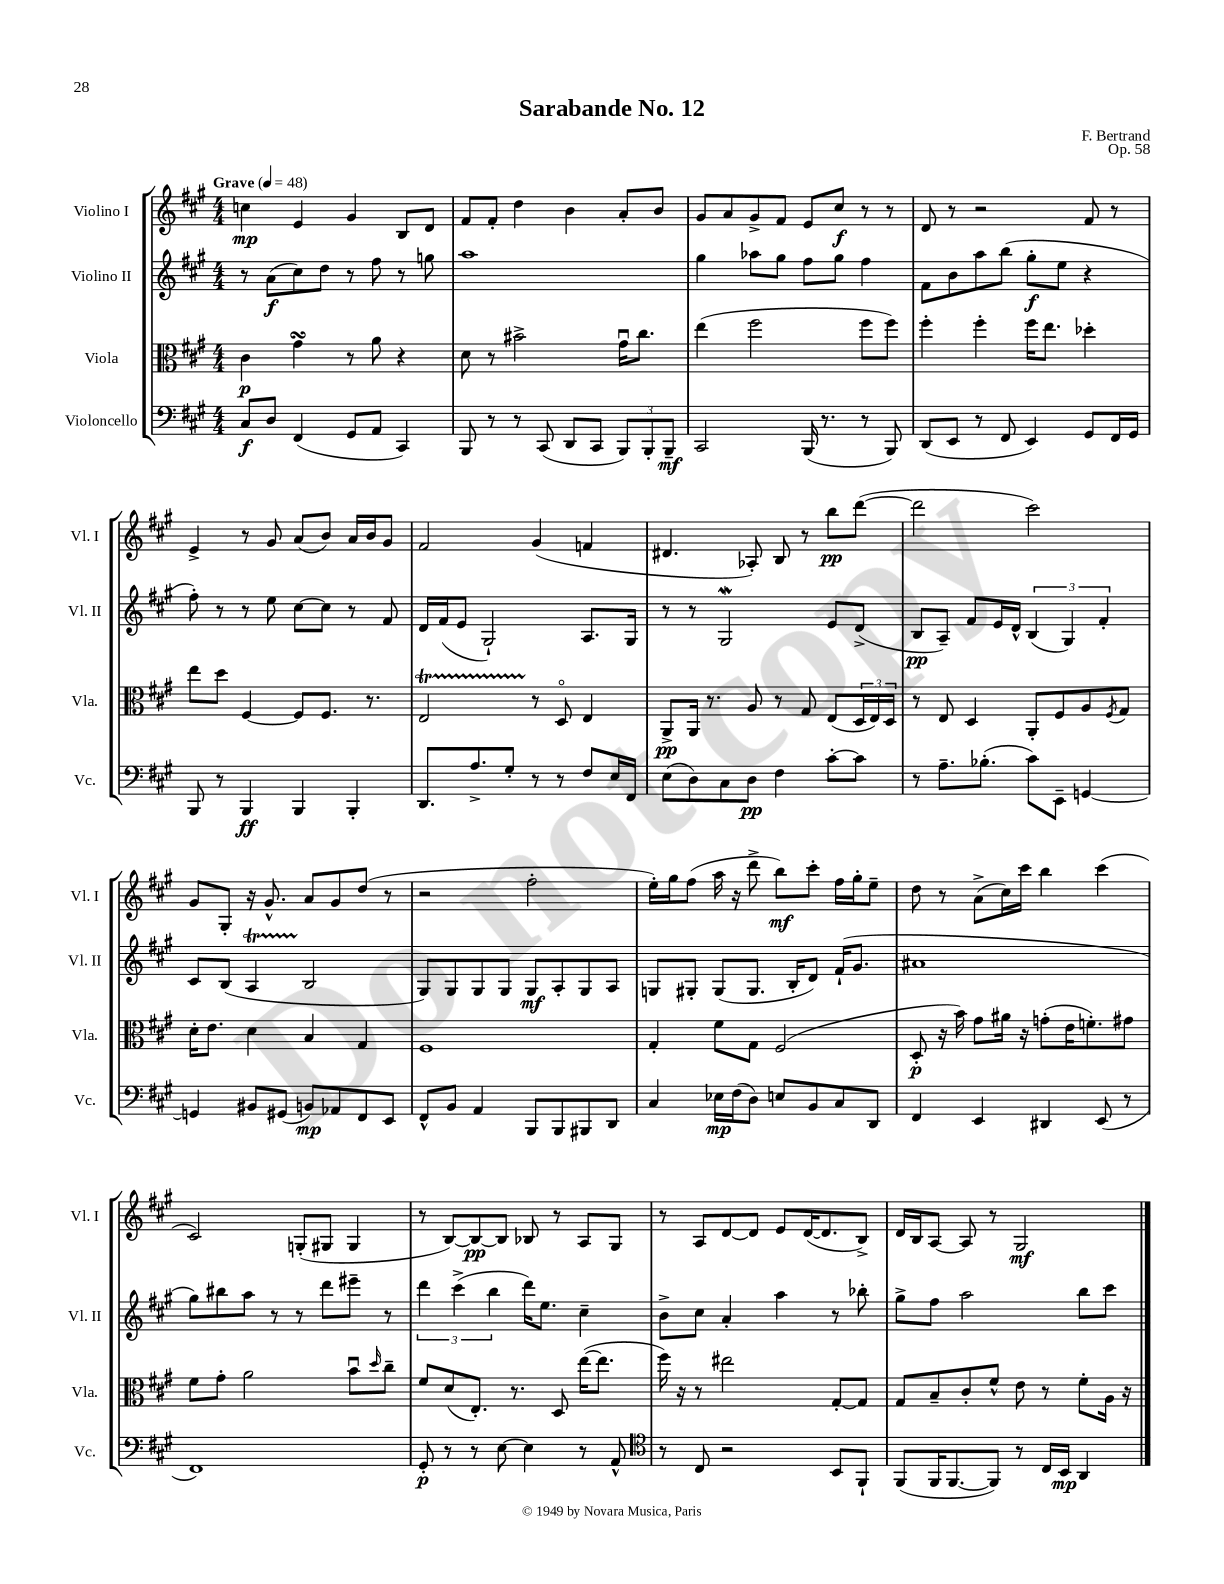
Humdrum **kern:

**kern	**dynam	**kern	**dynam	**kern	**dynam	**kern	**dynam
*part4	*part4	*part3	*part3	*part2	*part2	*part1	*part1
*staff4	*staff4	*staff3	*staff3	*staff2	*staff2	*staff1	*staff1
*I"Violoncello	*	*I"Viola	*	*I"Violino II	*	*I"Violino I	*
*I'Vc.	*	*I'Vla.	*	*I'Vl. II	*	*I'Vl. I	*
*clefF4	*	*clefC3	*	*clefG2	*	*clefG2	*
*k[f#c#g#]	*	*k[f#c#g#]	*	*k[f#c#g#]	*	*k[f#c#g#]	*
*M4/4	*	*M4/4	*	*M4/4	*	*M4/4	*
*MM48	*	*MM48	*	*MM48	*	*MM48	*
=1	=1	=1	=1	=1	=1	=1	=1
!	!	!	!	!	!	!LO:TX:a:B:t=Grave	!
8C#/L	f	4c#\	p	8r	.	4ccn\	mp
8D/J	.	.	.	(8a\L	f	.	.
(4FF#/	.	4g#sSsS\	.	8cc#\)	.	4e/	.
.	.	.	.	8dd\J	.	.	.
8GG#/L	.	8r	.	8r	.	4g#/	.
8AA/J	.	8a\	.	8ff#\	.	.	.
4CC#/)	.	4r	.	8r	.	8B/L	.
.	.	.	.	8ggn\	.	8d/J	.
=2	=2	=2	=2	=2	=2	=2	=2
8BBB/	.	8d\	.	1aa	.	8f#/L	.
8r	.	8r	.	.	.	8f#'/J	.
8r	.	2b#X^\	.	.	.	4dd\	.
(8CC#/	.	.	.	.	.	.	.
8DD/L	.	.	.	.	.	4b\	.
8CC#/J	.	.	.	.	.	.	.
12BBB/L)	.	16g#u\KL	.	.	.	8a'/L	.
.	.	8.cc#\J	.	.	.	.	.
12BBB'/	.	.	.	.	.	.	.
.	.	.	.	.	.	8b/J	.
12BBB~/J	mf	.	.	.	.	.	.
=3	=3	=3	=3	=3	=3	=3	=3
2CC#/	.	(4ee\	.	4gg#\	.	8g#/L	.
.	.	.	.	.	.	8a/	.
.	.	2ff#\	.	8aa-X\L	.	8g#^/	.
.	.	.	.	8gg#\J	.	8f#/J	.
(16BBB/	.	.	.	8ff#\L	.	8e/L	.
8.r	.	.	.	.	.	.	.
.	.	.	.	8gg#\J	.	8cc#/J	f
8r	.	8ff#\L	.	4ff#\	.	8r	.
8BBB/)	.	8ff#\J)	.	.	.	8r	.
=4	=4	=4	=4	=4	=4	=4	=4
(8DD/L	.	4ff#'\	.	8f#\L	.	8d/	.
8EE/J	.	.	.	8b\	.	8r	.
8r	.	4ff#'\	.	8aa\	.	2r	.
8FF#/	.	.	.	(8bb\J	.	.	.
4EE/)	.	16ff#\KL	.	8gg#'\L	f	.	.
.	.	8.ee\J	.	.	.	.	.
.	.	.	.	8ee\J	.	.	.
8GG#/L	.	4dd-X'\	.	4r	.	8f#/	.
16FF#/L	.	.	.	.	.	8r	.
16GG#/JJ	.	.	.	.	.	.	.
!!LO:LB:g=z
=5	=5	=5	=5	=5	=5	=5	=5
8BBB/	.	8ee\L	.	8ff#'\)	.	4e^/	.
8r	.	8dd\J	.	8r	.	.	.
4BBB/	ff	[4F#/	.	8r	.	8r	.
.	.	.	.	8ee\	.	8g#/	.
4BBB/	.	8F#/L]	.	[8cc#\L	.	(8a/L	.
.	.	8.F#/J	.	8cc#\J]	.	8b/J)	.
4BBB'/	.	.	.	8r	.	16a/LL	.
.	.	8.r	.	.	.	16b/J	.
.	.	.	.	8f#/	.	8g#/J	.
=6	=6	=6	=6	=6	=6	=6	=6
8.DD/L	.	2ET/	.	16d/LL	.	2f#/	.
.	.	.	.	(16f#/J	.	.	.
.	.	.	.	8e/J	.	.	.
8.A^/	.	.	.	.	.	.	.
.	.	.	.	2G#`/)	.	.	.
8G#'/J	.	.	.	.	.	.	.
8r	.	8r	.	.	.	(4g#/	.
8r	.	8D/	.	.	.	.	.
8F#/L	.	4E/	.	8.A/L	.	4fn/	.
16E/L	.	.	.	.	.	.	.
16FF#/JJ	.	.	.	16G#/Jk	.	.	.
=7	=7	=7	=7	=7	=7	=7	=7
(8E\L	.	8AA^/L	pp	8r	.	4.d#X/	.
8D\)	.	16AA/Jk	.	8r	.	.	.
.	.	8.r	.	.	.	.	.
8C#\	.	.	.	2G#W/	.	.	.
8D\J	pp	8A/	.	.	.	8A-X'/)	.
4F#\	.	8r	.	.	.	8B/	.
.	.	8G#/	.	.	.	8r	.
[8c#'\L	.	(8E/L	.	8e/L	.	8bb\L	pp
8c#\J]	.	24D/L	.	(8d^/J	.	([8ddd\J	.
.	.	24E/)	.	.	.	.	.
.	.	24D/JJ	.	.	.	.	.
=8	=8	=8	=8	=8	=8	=8	=8
8r	.	8r	.	8B/L	pp	2ddd\]	.
8.A~\L	.	8E/	.	8A~/J)	.	.	.
.	.	4D/	.	8f#/L	.	.	.
(8.B-X'\J	.	.	.	.	.	.	.
.	.	.	.	16e/L	.	.	.
.	.	.	.	16d^^/JJ	.	.	.
8c#\L)	.	8AA'/L	.	(6B/	.	2ccc#\)	.
8EE~\J	.	8F#/	.	.	.	.	.
.	.	.	.	6G#/)	.	.	.
[4GGn/	.	8A/	.	.	.	.	.
.	.	.	.	6f#'/	.	.	.
.	.	8qF#/	.	.	.	.	.
.	.	8G#/J	.	.	.	.	.
!!LO:LB:g=z
=9	=9	=9	=9	=9	=9	=9	=9
4GGn/]	.	16d'\KL	.	8c#/L	.	8g#/L	.
.	.	8.e\J	.	.	.	.	.
.	.	.	.	(8B/J	.	8G#'/J	.
8BB#X/L	.	4d\	.	4AT/	.	16r	.
.	.	.	.	.	.	8.g#^^/	.
(8GG#X/J	.	.	.	.	.	.	.
8BBn/L)	mp	4B/	.	2B/	.	8a/L	.
8AA-X/	.	.	.	.	.	8g#/	.
8FF#/	.	4G#/	.	.	.	(8dd/J	.
8EE/J	.	.	.	.	.	8r	.
=10	=10	=10	=10	=10	=10	=10	=10
8FF#^^/L	.	1F#	.	8G#/L)	.	2r	.
8BB/J	.	.	.	8G#/	.	.	.
4AA/	.	.	.	8G#/	.	.	.
.	.	.	.	8G#/J	.	.	.
8BBB/L	.	.	.	8G#/L	mf	2ff#'\	.
8BBB/	.	.	.	8A'/	.	.	.
8BBB#X/	.	.	.	8G#/	.	.	.
8DD/J	.	.	.	8A/J	.	.	.
=11	=11	=11	=11	=11	=11	=11	=11
4C#/	.	4G#'/	.	8Gn/L	.	16ee'\LL)	.
.	.	.	.	.	.	16gg#\J	.
.	.	.	.	8G#X'/J	.	(8ff#\J	.
16E-X\LL	mp	8f#\L	.	(8G#/L	.	16aa\	.
(16F#\J	.	.	.	.	.	16r	.
8D\J)	.	8G#\J	.	8.G#/J	.	8ddd^\	.
8En/L	.	(2F#/	.	.	.	8bb\L)	mf
.	.	.	.	16B'/KL	.	.	.
8BB/	.	.	.	8d/J)	.	8ccc#'\J	.
8C#/	.	.	.	(16f#`/KL	.	16ff#\LL	.
.	.	.	.	8.g#/J	.	16gg#'\J	.
8DD/J	.	.	.	.	.	8ee~\J	.
=12	=12	=12	=12	=12	=12	=12	=12
4FF#/	.	8D'/	p	1a#X	.	8dd\	.
.	.	16r	.	.	.	8r	.
.	.	16b\)	.	.	.	.	.
4EE/	.	8g#\L	.	.	.	(8a^\L	.
.	.	16a#X\Jk	.	.	.	16cc#\L)	.
.	.	16r	.	.	.	16ccc#\JJ	.
4DD#X/	.	(8gn'\L	.	.	.	4bb\	.
.	.	16e\K	.	.	.	.	.
.	.	8.fn'\)	.	.	.	.	.
(8EE/	.	.	.	.	.	(4ccc#\	.
8r	.	8g#X\J	.	.	.	.	.
!!LO:LB:g=z
=13	=13	=13	=13	=13	=13	=13	=13
1FF#)	.	8f#\L	.	8gg#\L)	.	2c#/)	.
.	.	8g#'\J	.	8bb#X\	.	.	.
.	.	2a\	.	8aa\J	.	.	.
.	.	.	.	8r	.	.	.
.	.	.	.	8r	.	(8Gn'/L	.
.	.	.	.	8ddd\L	.	8G#X/J	.
.	.	8bu\L	.	8eee#X~\J	.	4G#/	.
.	.	16qqdd/	.	.	.	.	.
.	.	8cc#~\J	.	8r	.	.	.
=14	=14	=14	=14	=14	=14	=14	=14
8GG#'/	p	8f#/L	.	6ddd\	.	8r	.
8r	.	(8d/	.	.	.	[8B/L)	.
.	.	.	.	(6ccc#^\	.	.	.
8r	.	8.E'/J)	.	.	.	8B/_	pp
.	.	.	.	6bb\	.	.	.
[8E\	.	.	.	.	.	8B/J]	.
.	.	8.r	.	.	.	.	.
4E\]	.	.	.	16ddd\KL)	.	8B-X/	.
.	.	.	.	8.ee\J	.	.	.
.	.	8D/	.	.	.	8r	.
8r	.	([16ee\KL	.	4cc#~\	.	8A/L	.
.	.	8.ee\J]	.	.	.	.	.
8AA^^/	.	.	.	.	.	8G#/J	.
=15	=15	=15	=15	=15	=15	=15	=15
*clefC4	*	*	*	*	*	*	*
8r	.	16ff#\)	.	8b^\L	.	8r	.
.	.	16r	.	.	.	.	.
8C#/	.	8r	.	8cc#\J	.	8A/L	.
2r	.	2ee#X\	.	4a'/	.	[8d/	.
.	.	.	.	.	.	8d/J]	.
.	.	.	.	4aa\	.	8e/L	.
.	.	.	.	.	.	([16d/K	.
.	.	.	.	.	.	8.d/]	.
8BB/L	.	[8G#'/L	.	8r	.	.	.
8FF#`/J	.	8G#/J]	.	8bb-X'\	.	8B^/J)	.
=16	=16	=16	=16	=16	=16	=16	=16
(8FF#/L	.	8G#/L	.	8gg#^\L	.	16d/LL	.
.	.	.	.	.	.	16B/J	.
16FF#/K	.	8B~/	.	8ff#\J	.	[8A/J	.
[8.FF#/	.	.	.	.	.	.	.
.	.	8c#'/	.	2aa\	.	8A/]	.
8FF#/J])	.	8f#^^/J	.	.	.	8r	.
8r	.	8e\	.	.	.	2G#/	mf
16C#/LL	.	8r	.	.	.	.	.
16BB/JJ	mp	.	.	.	.	.	.
4AA/	.	8f#'\L	.	8bb\L	.	.	.
.	.	16A\Jk	.	8ccc#\J	.	.	.
.	.	16r	.	.	.	.	.
==	==	==	==	==	==	==	==
*-	*-	*-	*-	*-	*-	*-	*-
